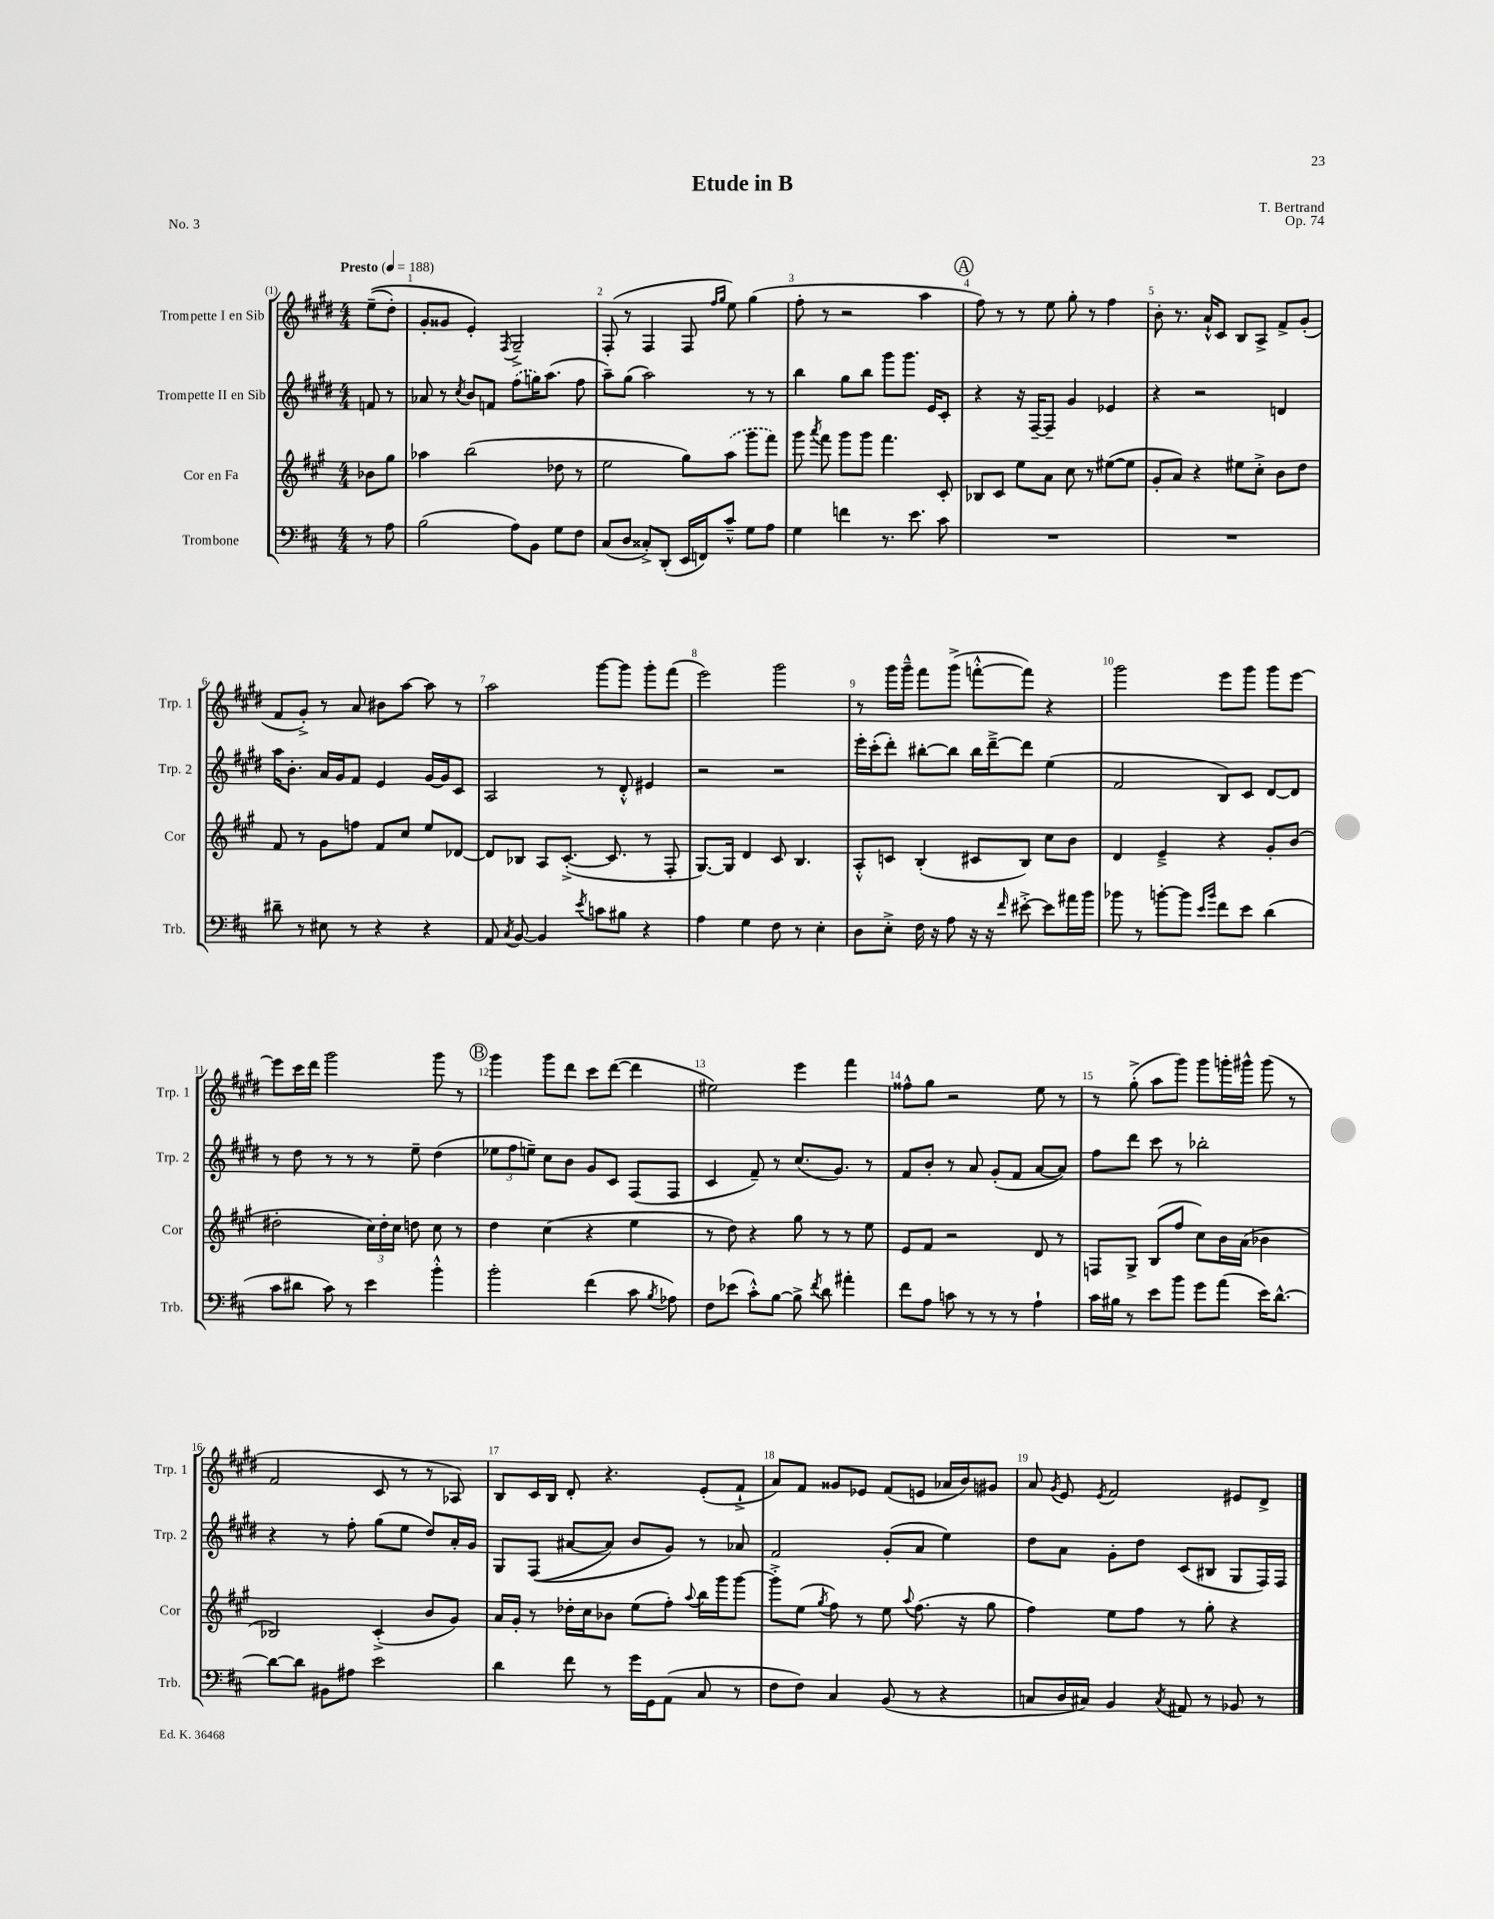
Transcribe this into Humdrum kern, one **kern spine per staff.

**kern	**kern	**kern	**kern
*staff4	*staff3	*staff2	*staff1
*clefF4	*clefG2	*clefG2	*clefG2
*k[f#c#]	*k[f#c#g#]	*k[f#c#g#d#]	*k[f#c#g#d#]
*M4/4	*M4/4	*M4/4	*M4/4
*MM188	*MM188	*MM188	*MM188
8r	8b-	8f	&((8ee~
8A	8gg#	8r	8dd#')
=	=	=	=
(2B	4aa-	8a-	8g#'
.	.	8r	8g##
.	.	8qcc#	.
.	(2bb	8b	4e'&)
.	.	8f	.
.	.	.	8qF#
8A)	.	(8ff#	2G#~^
8BB	.	16gg)	.
.	.	(8.aa	.
8G	8dd-	.	.
8F#	8r	8ff#	.
=	=	=	=
(8C#	2ee	8aa~)	(8F#'
8D	.	(8gg#	8r
8C##'^)	.	2aa)	4F#
(8DD'	.	.	.
16EE	8gg#)	.	8F#
16FF)	.	.	.
.	.	.	16qqff#
.	.	.	16qqgg#
8c#~^^	(8aa	.	8ee)
8G	8ggg#	8r	(4gg#
8A	8fff#)	8r	.
=	=	=	=
4G	8ggg#	4bb	8ff#'
.	8qaaa	.	.
.	8fff#	.	8r
4f	8ggg#	8gg#	2r
.	8ggg#	8bb	.
8.r	4.fff#	8ggg#	.
.	.	8.ggg#	.
8.e	.	.	.
.	.	.	4aa
.	.	16e	.
8c#	8c#'	8c#'	.
=	=	=	=
1r	8B-	4r	8ff#)
.	8c#	.	8r
.	8ee	16r	8r
.	.	[16F#~	.
.	8a	8F#~]	8ee
.	8cc#	4g#	8gg#'
.	8r	.	8r
.	([8ee#	4e-	4ff#
.	8ee#]	.	.
=	=	=	=
1r	8g#'	4r	8b'
.	8a)	.	8.r
.	4r	2r	.
.	.	.	16a`^^
.	.	.	8c#
.	8ee#	.	8B
.	8cc#'^	.	8A^
.	8b	4d	8f#^
.	8dd	.	(8g#'
=	=	=	=
8d#~	8f#	16aa	8f#
.	.	8.b'	.
8r	8r	.	8g#'^)
8E#	8g#	16a	8r
.	.	16g#	.
8r	8ff	8f#	8a
4r	8f#	4e	8b#
.	8cc#	.	[8aa
4r	8ee	[16g#	8aa]
.	.	16g#]	.
.	[8d-	8c#	8r
=	=	=	=
8AA	8d-]	2A	2aa
8qC#	.	.	.
[8BB	8B-	.	.
4BB]	8A	.	.
.	([8.c#'^	.	.
8qe	.	.	.
8c	.	8r	[8ggg#
.	8.c#]	.	.
8B#	.	8d#'^^	8ggg#]
4r	8r	4e#	8ggg#'
.	8F#'	.	(8fff#
=	=	=	=
4A	[8.G#)	2r	2eee)
.	16G#]	.	.
4G	4d	.	.
8F#	8c#	2r	2ggg#
8r	4.B	.	.
4E'	.	.	.
=	=	=	=
8D	8A'^^	16eee'	8r
.	.	(16ccc#'	.
8E'^	8c	8ddd#')	16ggg#
.	.	.	16ggg#~^^
16F#	(4B'	[8bb#'	8fff#
16r	.	.	.
8A	.	8bb#]	(8ggg#^
16r	8c#	16bb#	[8fff'^^
16r	.	[16ddd#~^	.
16qqf#	.	.	.
[8e#'^	8B)	8ddd#]	8fff])
8e#]	8cc#	(4ee	4r
16a#	8b	.	.
16b	.	.	.
=	=	=	=
8b-	4d	2f#	2ggg#
8r	.	.	.
[8b'	4e~^	.	.
8b]	.	.	.
16qqe	.	.	.
16qqb	.	.	.
8f#	4r	8B)	8eee
8e	.	8c#	8ggg#
(4d	8g#'	[8d#	8ggg#
.	(8b	8d#]	[8eee
=	=	=	=
8c#	2dd#'	8r	8eee]
8d#	.	8dd#	16ccc#
.	.	.	16ddd#
8c#)	.	8r	2ggg#
8r	.	8r	.
4e	24cc#)	8r	.
.	24dd#'	.	.
.	24cc#	.	.
.	8dd	8ee~	.
4b'^^	8cc#	(4dd#	8ggg#
.	8r	.	8r
=	=	=	=
2b'	4dd	12ee-	4ggg#
.	.	12ff#	.
.	.	12ee~)	.
.	(4cc#	8cc#	8ggg#
.	.	8b	8ddd#
(4f#	4r	8g#	8ccc#
.	.	8c#	([8ddd#
8c#	4ee	(8F#	4ddd#]
8qB	.	.	.
8A-)	.	8F#	.
=	=	=	=
8F#	8r	4c#	2ee#)
(8e-	8dd)	.	.
8c#'^^)	4r	8f#~)	.
[8B	.	8r	.
8B^]	8gg#	(8.cc#	4eee
8qf#	.	.	.
8d	8r	.	.
.	.	8.g#)	.
4a#'	8r	.	4fff#
.	8ee	8r	.
=	=	=	=
8f#	8e	8f#	8ff##^^
8A	8f#	8b'	8gg#
8c	2r	8r	2r
8r	.	8a	.
8r	.	(8g#'	.
8r	.	8f#	.
4A`	8d	[8a	8ee
.	8r	8a])	8r
=	=	=	=
16c#	8F	8ff#	8r
16B#	.	.	.
8r	8G#^	8ddd#	(8gg#'^
8e	(8B	8ccc#	8aa
8b	8ff#	8r	8ggg#)
8g	8cc#)	2bb-'	8ggg#
(8a	16b	.	16ggg'
.	(16a	.	16ggg#^^
16e)	4b-	.	(8ggg#
[8.d^^	.	.	.
.	.	.	8r
=	=	=	=
8d_	2B-)	4r	2f#
8d]	.	.	.
8BB#	.	8r	.
8A#	.	8ff#'	.
2e	(4c#'^	(8gg#	8c#
.	.	8ee	8r
.	8b	8dd#)	8r
.	8g#)	16a'	8A-)
.	.	16g#	.
=	=	=	=
4d	16a	8G#	8B
.	16g#'	.	.
.	8r	&((8F#	16c#
.	.	.	16B
8f#	16dd-'	[8a#	8d#'
.	16cc#	.	.
8r	8b-	8a#])	4.r
16g	(8ee	8b	.
16GG	.	.	.
(8AA	8ff#')	8g#&)	.
.	8qqaa	.	.
8C#	16bb	8r	(8e'
.	16ggg#	.	.
8r	[8ggg#	8a-	8f#`^
=	=	=	=
8F#	8ggg#'^]	2f#	8a)
8F#)	(8ee	.	8f#
.	8qgg#	.	.
4C#	8ff#)	.	8g##
.	8r	.	8e-
(8BB	8ee	(8g#'	(8f#
.	8qqaa	.	.
8r	(8.ff#	8a	8e
4r	.	4ee)	16a-
.	16r	.	16b)
.	8gg#	.	8g#
=	=	=	=
8C	4ff#)	8dd#	8a
.	.	.	8qg#
16D	.	8a	8e
16C#)	.	.	.
.	.	.	8qe
4BB	8ee	8g#'	2f#
.	8ff#	8dd#	.
8qC#	.	.	.
8AA#	8r	(8c#	.
8r	8gg#'	8B#	.
8BB-	4r	8G#	8e#
8r	.	16F#)	8d#^
.	.	16F#	.
==	==	==	==
*-	*-	*-	*-
